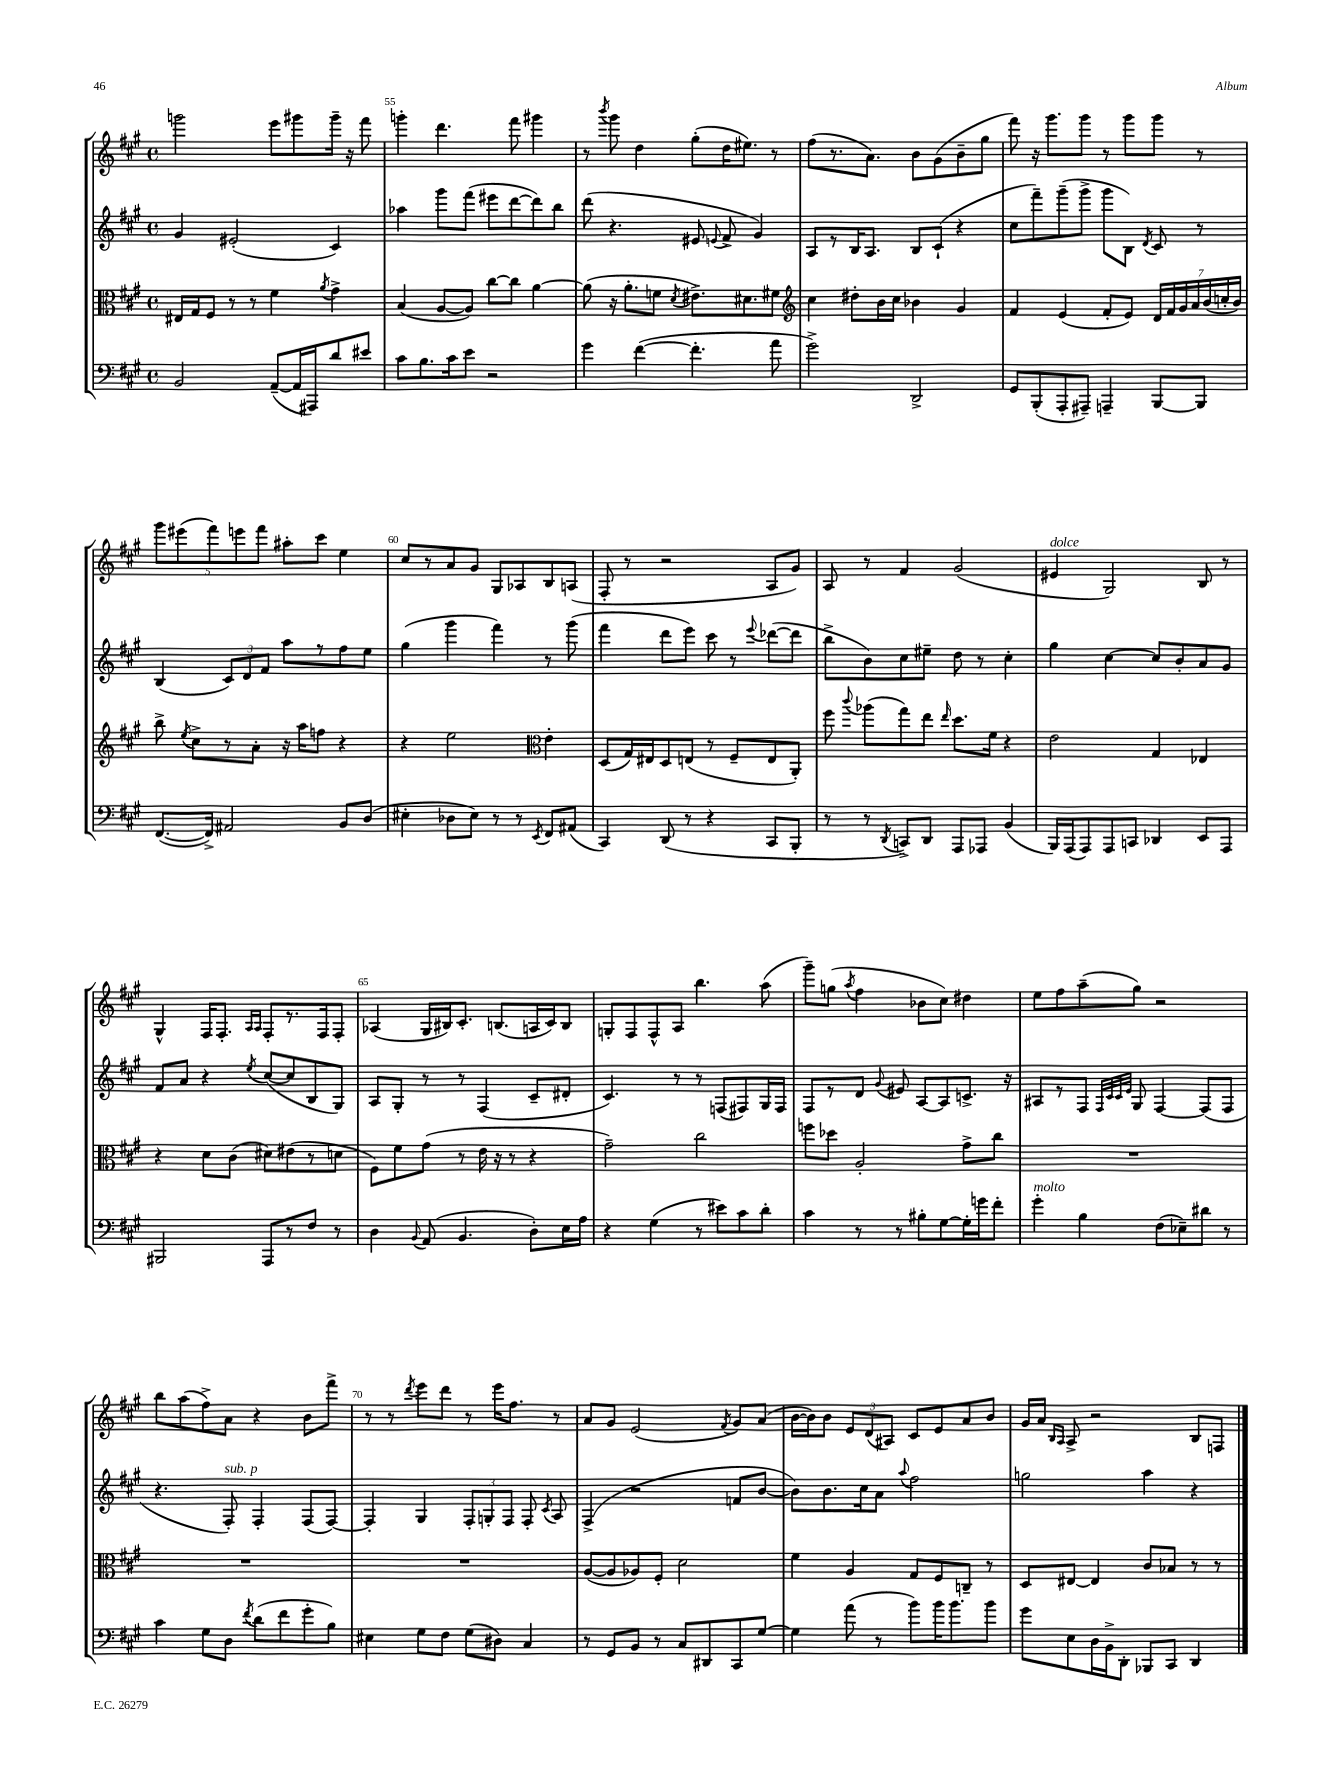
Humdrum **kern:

**kern	**kern	**kern	**kern
*staff4	*staff3	*staff2	*staff1
*clefF4	*clefC3	*clefG2	*clefG2
*k[f#c#g#]	*k[f#c#g#]	*k[f#c#g#]	*k[f#c#g#]
*M4/4	*M4/4	*M4/4	*M4/4
*met(c)	*met(c)	*met(c)	*met(c)
2BB	16E#	4g#	2ggg
.	16G#	.	.
.	8F#	.	.
.	8r	(2e#'	.
.	8r	.	.
([8AA~	4f#	.	8eee
16AA]	.	.	8ggg#
16AAA#)	.	.	.
.	8qa	.	.
8d	4g#^	4c#)	16ggg#~
.	.	.	16r
8e#	.	.	8fff#
=	=	=	=
8c#	(4B	4aa-	4ggg'
8.B	.	.	.
.	[8A	8ggg#	4.ddd
16c#	.	.	.
8e	8A])	(8fff#	.
2r	[8cc#	8eee#	.
.	8cc#]	[8ddd	8fff#
.	[4a	8ddd])	4ggg#
.	.	8bb	.
=	=	=	=
4g#	(8a]	(8ddd	8r
.	.	.	8qbbb
.	16r	4.r	8ggg#
.	8.a'	.	.
([4f#	.	.	4dd
.	8f	.	.
.	8qd	.	.
4.f#']	8.e#^)	8e#	(8gg#'
.	.	8qqe	.
.	.	8f#^	16dd
.	8.d#	.	8.ee#)
.	.	4g#)	.
8a	8f#	.	8r
=	=	=	=
*	*clefG2	*	*
2g#^)	4cc#	8A	(8ff#
.	.	8r	8.r
.	8dd#'	16B	.
.	.	8.A	8.a)
.	16b	.	.
.	16cc#	.	.
2DD^	4b-	8B	8b
.	.	(8c#`	(8g#
.	4g#	4r	8b~
.	.	.	8gg#
=	=	=	=
8GG#	4f#	8cc#	8fff#)
(8BBB'	.	8fff#~)	16r
.	.	.	8.ggg#
8AAA'	(4e	(8ggg#~	.
8AAA#~)	.	8ggg#^	8ggg#
4AAA~	8f#'	8ggg#	8r
.	8e)	8B)	8ggg#
.	.	8qd	.
[8BBB	28d	8c#	8ggg#
.	28f#	.	.
.	28g#	.	.
.	28a	.	.
8BBB]	.	8r	8r
.	(28b	.	.
.	28cc'	.	.
.	28b)	.	.
=	=	=	=
([8.FF#	8bb^	(4B	10ggg#
.	.	.	(10eee#
.	8qee	.	.
.	8cc#^	.	.
16FF#^])	.	.	.
.	.	.	10fff#)
2AA#	8r	12c#)	.
.	.	.	10eee
.	.	12d	.
.	8a'	.	.
.	.	.	10fff#
.	.	12f#	.
.	16r	8aa	8aa#'
.	16aa	.	.
.	8ff	8r	8ccc#
8BB	4r	8ff#	4ee
(8D	.	8ee	.
=	=	=	=
4E#'	4r	(4gg#	8cc#
.	.	.	8r
8D-	2ee	4ggg#	8a
8E#)	.	.	8g#
8r	.	4fff#)	8G#
8r	.	.	8A-
*	*clefC3	*	*
8qEE	.	.	.
8FF#	4e'	8r	8B
(8AA#	.	(8ggg#	(8A
=	=	=	=
4CC#)	(8D	4fff#	8F#'
.	16G#)	.	8r
.	16E#	.	.
(8DD	8D	8ddd	2r
8r	(8E	8eee)	.
4r	8r	8ccc#	.
.	8F#~	8r	.
.	.	8qqeee	.
8CC#	8E	([8ddd-	8A
8BBB'	8AA')	8ddd-]	8g#)
=	=	=	=
8r	8ff#	8bb^	8A
.	8qqccc#	.	.
8r	(8aa-	8b)	8r
8qDD	.	.	.
8CC^)	8gg#)	8cc#	4f#
8DD	8ee	8ee#~	.
.	16qqee	.	.
8AAA	8.dd	8dd	(2g#
8AAA-	.	8r	.
.	16f#	.	.
(4BB	4r	4cc#'	.
=	=	=	=
16BBB)	2e	4gg#	4e#
(16AAA	.	.	.
8AAA)	.	.	.
8AAA	.	[4cc#	2G#)
8CC	.	.	.
4DD-	4G#	8cc#]	.
.	.	8b'	.
8EE	4E-	8a	8B
8AAA	.	8g#	8r
=	=	=	=
2BBB#	4r	8f#	4G#^^
.	.	8a	.
.	8d	4r	16F#
.	.	.	8.F#'
.	(8c#	.	.
.	.	.	16qqA
.	.	8qee	16qqA
8AAA	8d#)	([8cc#	8F#'
8r	(8e#	8cc#]	8.r
8F#	8r	8B	.
.	.	.	16F#
8r	8d	8G#)	8F#'
=	=	=	=
4D	8F#)	8A	(4A-
.	8f#	8G#'	.
8qqBB	.	.	.
(8AA	(8g#	8r	16G#
.	.	.	16B#)
4.BB	8r	8r	8.c#'
.	16e	(4F#	.
.	16r	.	(8.B
.	8r	.	.
8D')	4r	8c#~	16A
.	.	.	16c#)
16E	.	8d#'	8B
16A	.	.	.
=	=	=	=
4r	2g#~)	4.c#)	8G'
.	.	.	8F#
(4G#	.	.	8F#^^
.	.	8r	8A
8r	2cc#	8r	4.bb
8e#)	.	(8F	.
8c#	.	8F#)	.
8d'	.	16G#	(8aa
.	.	16F#	.
=	=	=	=
4c#	8ff	8F#	8ggg#~)
.	8dd-	8r	(8gg
.	.	.	8qaa
8r	2A'	8d	4ff#
.	.	8qqg#	.
8r	.	8e#	.
8B#'	.	[8A	8b-
[8G#	.	8A]	8cc#)
16G#']	8g#^	8.c^	4dd#
16g	.	.	.
8f#'	8cc#	.	.
.	.	16r	.
=	=	=	=
4g#'	1r	8A#	8ee
.	.	8r	8ff#
4B	.	8F#	(8aa~
.	.	32qqF#	.
.	.	32qqc#	.
.	.	32qqc#	.
.	.	32qqe	.
.	.	8G#	8gg#)
(8F#	.	[4F#	2r
8E-~)	.	.	.
8d#	.	(8F#]	.
8r	.	8F#	.
=	=	=	=
4c#	1r	4.r	8bb
.	.	.	(8aa
8G#	.	.	8ff#^)
8D	.	8F#')	8a
8qf#	.	.	.
(8d	.	4F#'	4r
8f#	.	.	.
8g#'	.	(8F#	8b
8B)	.	[8F#)	8fff#^
=	=	=	=
4E#	1r	4F#']	8r
.	.	.	8r
.	.	.	8qddd
8G#	.	4G#	8eee
8F#	.	.	8ddd
(8G#	.	12F#'	8r
.	.	12G'	.
8D#)	.	.	16eee
.	.	12F#	.
.	.	.	8.ff#
4C#	.	8F#'	.
.	.	8qc#	.
.	.	8A	8r
=	=	=	=
8r	([8A	(4F#^	8a
8GG#	8A]	.	8g#
8BB	8A-)	2r	(2e
8r	8F#'	.	.
8C#	2d	.	.
8DD#	.	.	.
.	.	.	8qf#
8CC#	.	8f	8g#)
[8G#	.	[8b	(8a
=	=	=	=
4G#]	4f#	8b])	[16b
.	.	.	16b])
.	.	8.b	8b
(8a	4A	.	12e
.	.	16cc#	.
.	.	.	(12d
8r	.	8a	.
.	.	.	12A#)
.	.	8qqaa	.
8b)	8G#	2ff#	8c#
16b	8F#	.	8e
8.b	.	.	.
.	8C~	.	8a
8b	8r	.	8b
=	=	=	=
8g#	8D	2gg	16g#
.	.	.	16a
.	.	.	16qqB
.	.	.	16qqA
8E	[8E#	.	8A^
16D	4E#]	.	2r
16BB^	.	.	.
8DD'	.	.	.
8BBB-	8c#	4aa	.
8CC#	8B-	.	.
4DD	8r	4r	8B
.	8r	.	8F
==	==	==	==
*-	*-	*-	*-
